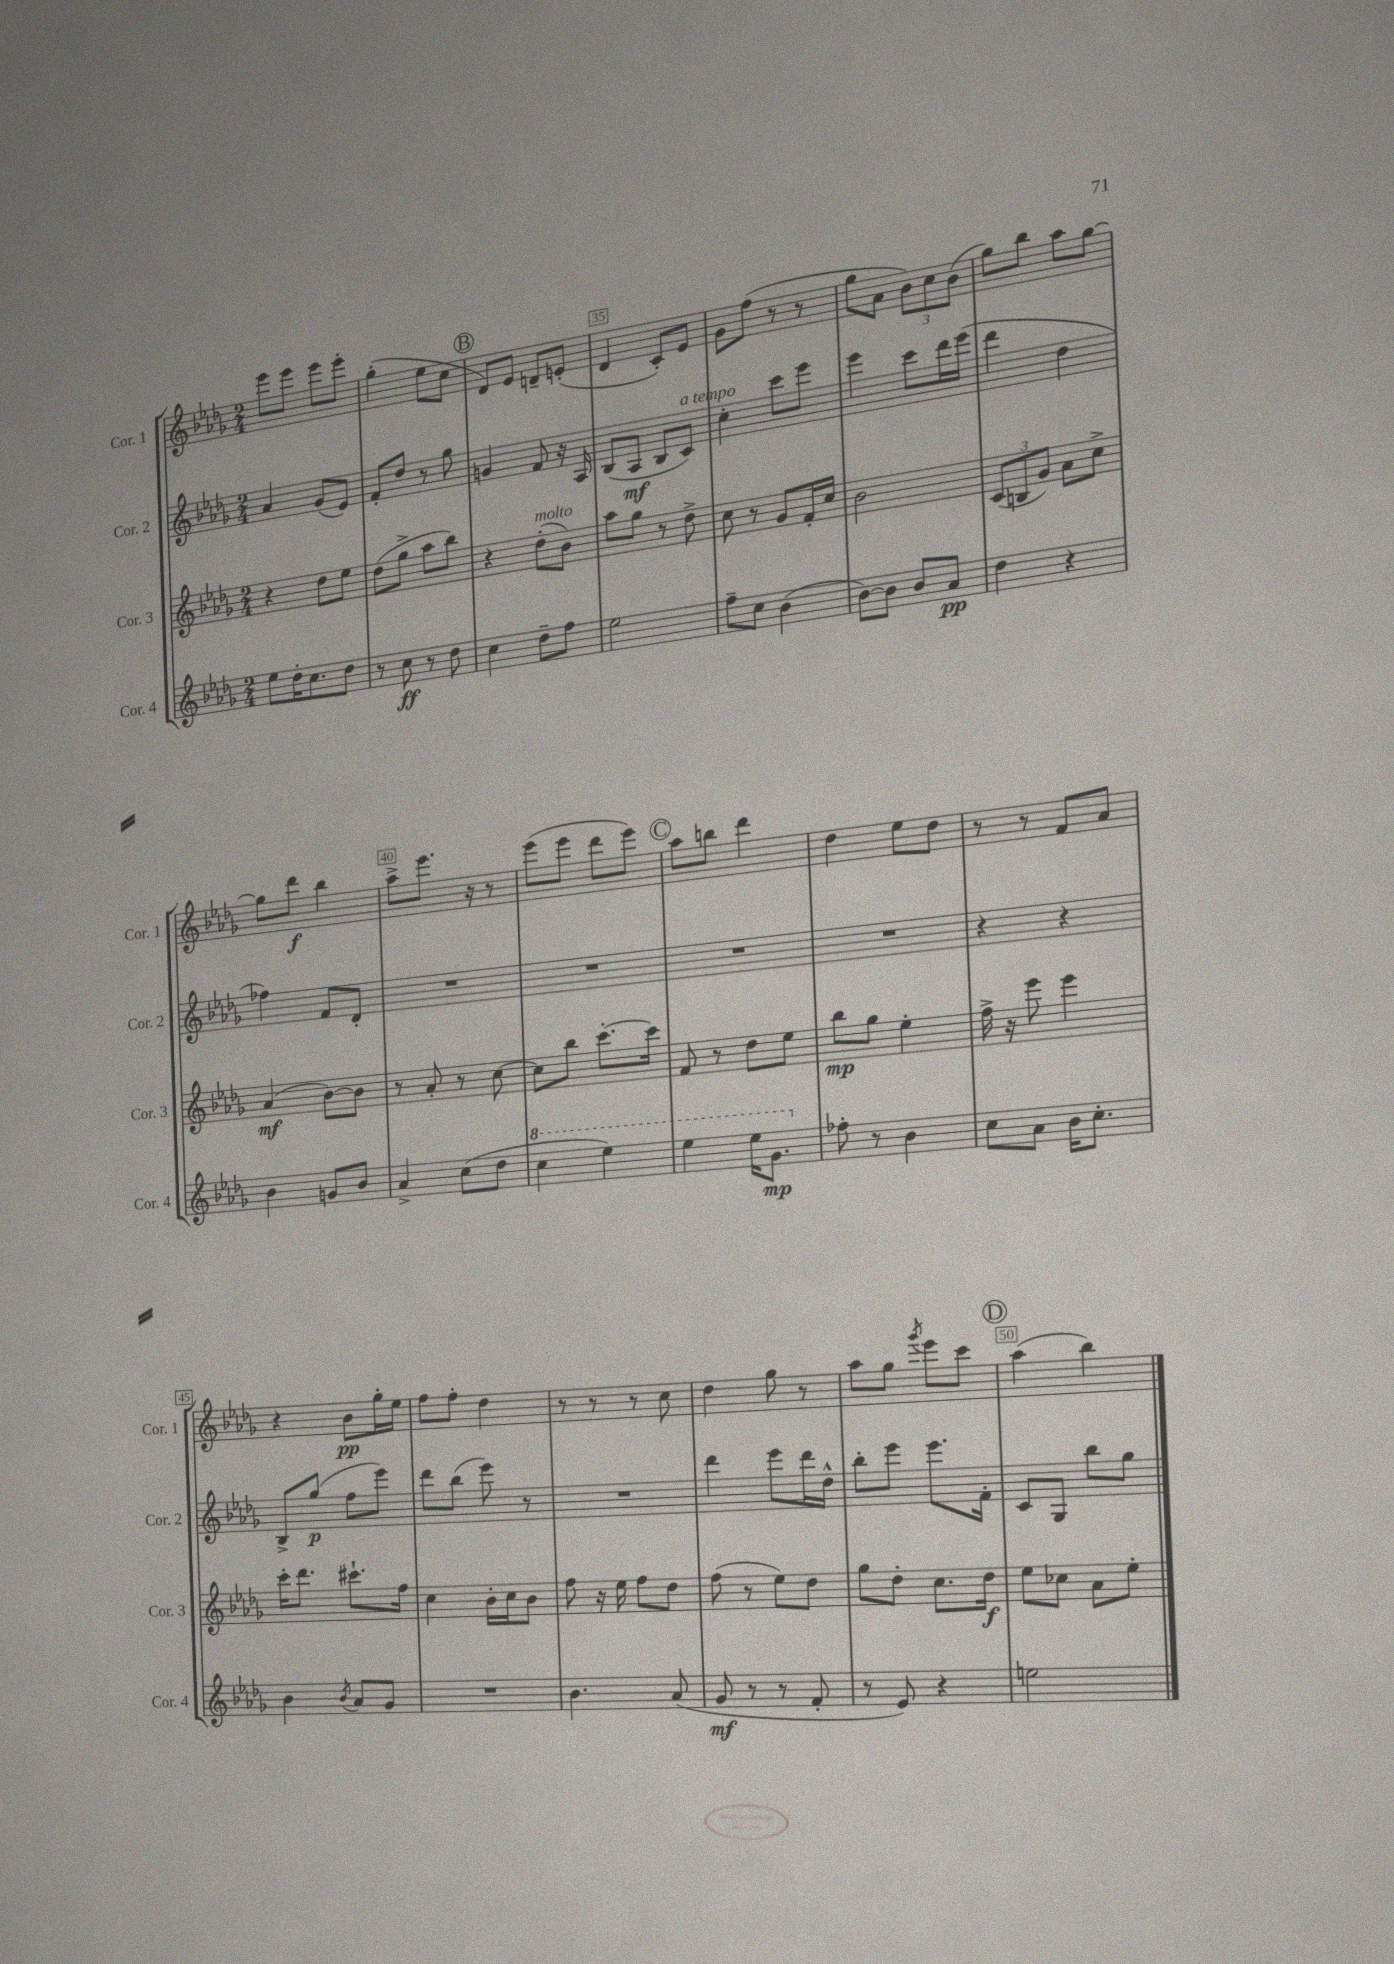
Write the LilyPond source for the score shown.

<<
\new StaffGroup <<
\new Staff = "s0" \with { instrumentName = "Cor. 1" shortInstrumentName = "Cor. 1" } {
    \clef treble \key des \major \numericTimeSignature \time 2/4
    ees'''8 ees'''8 ees'''8 ees'''8-. |
    ges''4-.( ees''8 c''8 |
    \mark \markup { \circle "B" } des'8) ees'8 d'8-- e'8-.( |
    des'4 c'8-.) ees'8 |
    ges'8 f''8( r8 r8 |
    ges''8 aes'8 \tuplet 3/2 { bes'8) c''8 bes'8( } |
    ges''8) bes''8 aes''8 ges''8~ |
    ges''8 des'''8\f bes''4 |
    aes''8-> ees'''8. r16 r8 |
    ees'''8( ees'''8 des'''8 ees'''8) |
    \mark \markup { \circle "C" } aes''8 b''8 des'''4 |
    des''4 ees''8 des''8 |
    r8 r8 f'8 aes'8 |
    r4 bes'8\pp ges''16-. ees''16 |
    f''8 f''8-. des''4 |
    r8 r8 r8 c''8 |
    des''4 ges''8 r8 |
    aes''8 ges''8 \acciaccatura { ges'''8 } ees'''8 c'''8 |
    \mark \markup { \circle "D" } aes''4( bes''4) \bar "|." |
}
\new Staff = "s1" \with { instrumentName = "Cor. 2" shortInstrumentName = "Cor. 2" } {
    \clef treble \key des \major \numericTimeSignature \time 2/4
    aes'4 ges'8( ees'8) |
    f'8-. des''8 r8 ges''8 |
    \mark \markup { \circle "B" } g'4 f'8 r16 aes16 |
    bes8( aes8\mf bes8 c'8^\markup { \italic "a tempo" }) |
    c''4-. c'''8 ees'''8 |
    ees'''4 c'''8 des'''16 ees'''16( |
    des'''4 des''4 |
    fes''4) f'8 des'8-. |
    R2 |
    R2 |
    \mark \markup { \circle "C" } R2 |
    R2 |
    r4 r4 |
    bes8-> ges''8\p( f''8 ees'''8) |
    des'''8 bes''8( ees'''8) r8 |
    R2 |
    des'''4 ees'''8 des'''16 des''16-^ |
    bes''8-. ees'''8 ees'''8. f'16-. |
    \mark \markup { \circle "D" } c'8 ges8 bes''8 ges''8 \bar "|." |
}
\new Staff = "s2" \with { instrumentName = "Cor. 3" shortInstrumentName = "Cor. 3" } {
    \clef treble \key des \major \numericTimeSignature \time 2/4
    r4 des''8 ees''8 |
    des''8( ges''8-> aes''8 bes''8) |
    \mark \markup { \circle "B" } r4 des''8-.^\markup { \italic "molto" }( bes'8) |
    aes''8 ges''8 r8 des''8-> |
    c''8 r8 ges'8 f'16-. c''16 |
    bes'2 |
    \tuplet 3/2 { c'8( b8 ges'8) } aes'8 c''8-> |
    aes'4\mf( bes'8~) bes'8 |
    r8 aes'8-. r8 c''8~ |
    c''8 bes''8 c'''8.~-. c'''16 |
    \mark \markup { \circle "C" } f'8 r8 des''8 ees''8 |
    bes''8\mp ges''8 ees''4-. |
    f''16-> r16 ees'''8 ees'''4 |
    c'''16-. des'''8. cis'''8.-! f''16 |
    c''4 bes'16-. c''16 bes'8 |
    f''8 r16 ees''16 f''8 des''8 |
    f''8( r8 ees''8) des''8 |
    ges''8 des''8-. c''8. des''16\f |
    \mark \markup { \circle "D" } ees''8 ces''8 aes'8 ees''8-. \bar "|." |
}
\new Staff = "s3" \with { instrumentName = "Cor. 4" shortInstrumentName = "Cor. 4" } {
    \clef treble \key des \major \numericTimeSignature \time 2/4
    ees''8 des''16-. c''8. des''8 |
    r8 c''8\ff r8 des''8 |
    \mark \markup { \circle "B" } c''4 des''8-- f''8 |
    ees''2 |
    f''8-- c''8 bes'4( |
    bes'8~) bes'8 bes'8 aes'8\pp |
    des''4 r4 |
    bes'4 g'8 bes'8 |
    aes'4-> c''8( des''8 |
    \ottava #1 c'''4 ees'''4) |
    \mark \markup { \circle "C" } ees'''4 ees'''16 ges''8.\mp \ottava #0 |
    fes''8-. r8 bes'4 |
    c''8 aes'8 bes'16 c''8.-. |
    bes'4 \acciaccatura { bes'8 } aes'8 ges'8 |
    R2 |
    bes'4. aes'8( |
    ges'8\mf r8 r8 f'8-. |
    r8 ees'8) r4 |
    \mark \markup { \circle "D" } e''2 \bar "|." |
}
>>
>>
\layout { \context { \Score currentBarNumber = #32 \override BarNumber.break-visibility = ##(#f #t #t) barNumberVisibility = #(every-nth-bar-number-visible 5) \override BarNumber.stencil = #(make-stencil-boxer 0.1 0.3 ly:text-interface::print) } }
